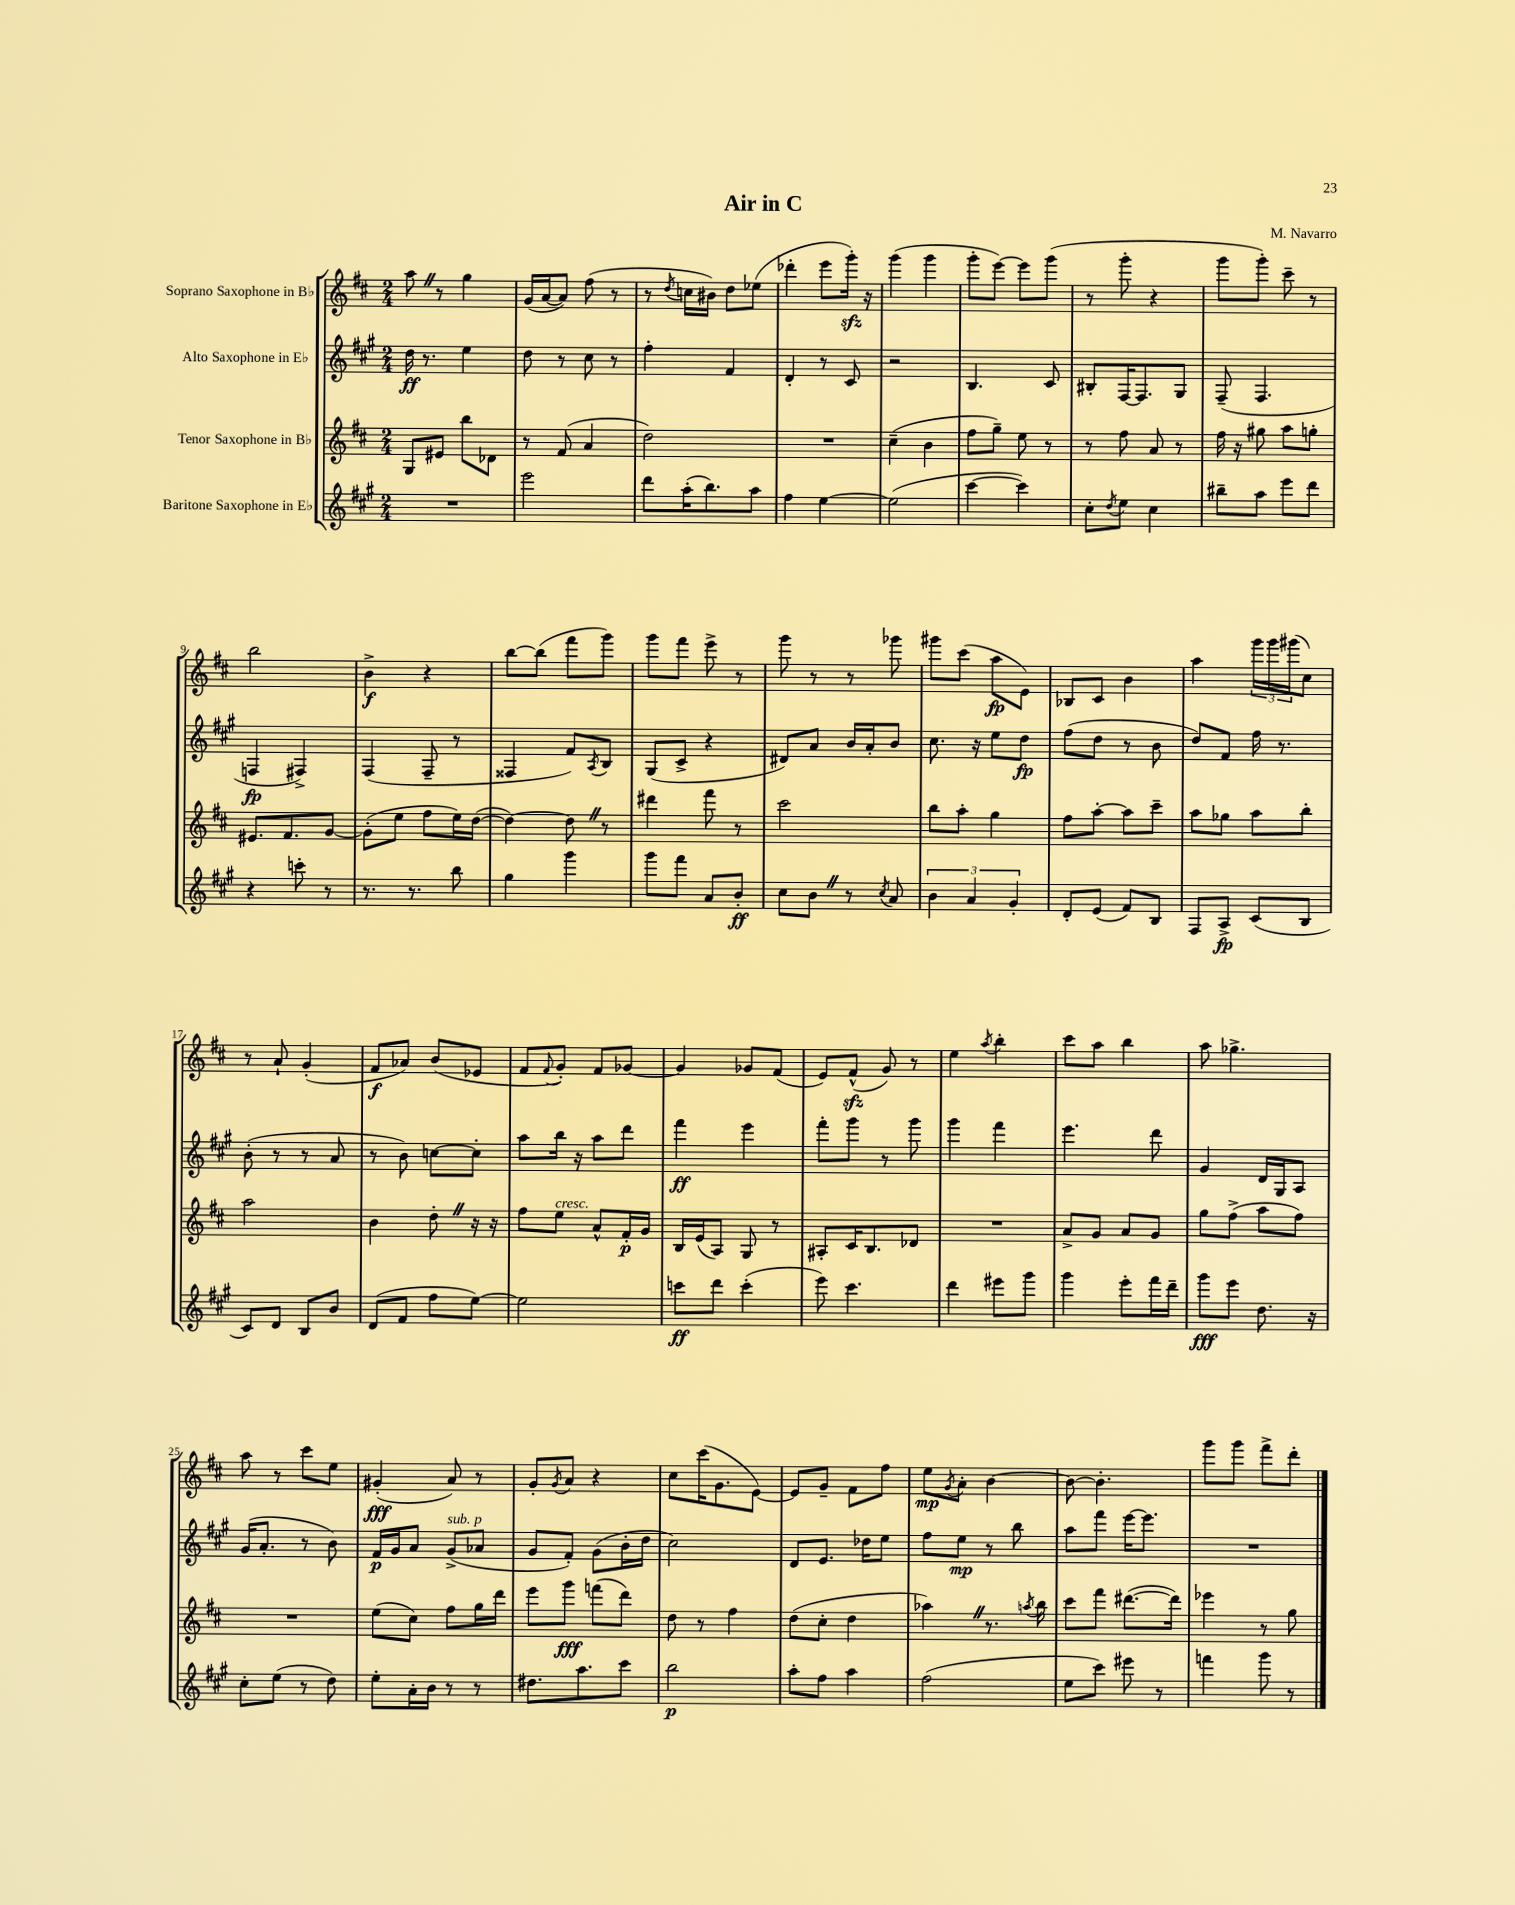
\header { title = "Air in C" composer = "M. Navarro" }
<<
\new StaffGroup <<
\new Staff = "s0" \with { instrumentName = "Soprano Saxophone in Bb" } {
    \clef treble \key d \major \numericTimeSignature \time 2/4
    a''8 \once \override BreathingSign.text = \markup { \musicglyph "scripts.caesura.straight" } \breathe r8 g''4 |
    g'16( a'16~ a'8) fis''8( r8 |
    r8 \acciaccatura { d''8 } c''16 bis'16) d''8 ees''8( |
    des'''4-. e'''8 g'''16-.\sfz) r16 |
    g'''4( g'''4 |
    g'''8-. e'''8~) e'''8 g'''8( |
    r8 g'''8-. r4 |
    g'''8 g'''8-.) cis'''8-- r8 |
    b''2 |
    b'4->\f r4 |
    b''8~ b''8( fis'''8 g'''8) |
    g'''8 fis'''8 e'''8-> r8 |
    g'''8 r8 r8 ges'''8 |
    gis'''8 cis'''8( a''8\fp e'8) |
    bes8 cis'8 b'4 |
    a''4 \tuplet 3/2 { g'''16 g'''16 gis'''16( } cis''8) |
    r8 a'8-! g'4-.( |
    fis'8\f aes'8) b'8( ees'8 |
    fis'8 \appoggiatura { fis'8 } g'8-.) fis'8 ges'8~ |
    ges'4 ges'8 fis'8( |
    e'8) fis'8-^\sfz( g'8) r8 |
    e''4 \acciaccatura { a''8 } b''4-. |
    cis'''8 a''8 b''4 |
    a''8 ges''4.-> |
    a''8 r8 cis'''8 e''8 |
    gis'4-.\fff( a'8) r8 |
    g'8-. \acciaccatura { g'8 } a'8 r4 |
    cis''8 cis'''16( g'8. e'8~) |
    e'8 g'8-- fis'8 fis''8 |
    e''8\mp \acciaccatura { g'8 } a'8-. b'4~ |
    b'8~ b'4.-. |
    g'''8 g'''8 fis'''8-> d'''8-. \bar "|." |
}
\new Staff = "s1" \with { instrumentName = "Alto Saxophone in Eb" } {
    \clef treble \key a \major \numericTimeSignature \time 2/4
    d''16\ff r8. e''4 |
    d''8 r8 cis''8 r8 |
    fis''4-. fis'4 |
    d'4-. r8 cis'8 |
    r2 |
    b4. cis'8 |
    bis8-. fis16~ fis8. gis8 |
    fis8--( fis4. |
    f4\fp fis4->) |
    fis4( fis8-- r8 |
    fisis4 fis'8) \acciaccatura { a8 } b8 |
    gis8( cis'8-> r4 |
    dis'8) a'8 b'16 a'16-. b'8 |
    cis''8. r16 e''8 d''8\fp |
    fis''8( d''8 r8 b'8 |
    d''8) fis'8 fis''16 r8. |
    b'8-.( r8 r8 a'8 |
    r8 b'8) c''8~ c''8-. |
    a''8 b''16 r16 a''8 d'''8 |
    fis'''4\ff e'''4 |
    fis'''8-. gis'''8 r8 gis'''8 |
    gis'''4 fis'''4 |
    e'''4. d'''8 |
    gis'4 d'16 gis16 a8 |
    gis'16( a'8.-. r8 b'8) |
    fis'16\p gis'16 a'8 gis'8->^\markup { \italic "sub. p" }( aes'8 |
    gis'8 fis'8-.) gis'8( b'16-. d''16 |
    cis''2) |
    d'8 e'8. des''16 e''8 |
    fis''8 e''8\mp r8 b''8 |
    a''8 fis'''8 e'''16~ e'''8. |
    R2 \bar "|." |
}
\new Staff = "s2" \with { instrumentName = "Tenor Saxophone in Bb" } {
    \clef treble \key d \major \numericTimeSignature \time 2/4
    g8 eis'8 b''8 des'8 |
    r8 fis'8( a'4 |
    d''2) |
    R2 |
    cis''4--( b'4 |
    fis''8 g''8--) e''8 r8 |
    r8 fis''8 a'8 r8 |
    fis''16 r16 gis''8 a''8 g''8-. |
    eis'8. fis'8. g'8~ |
    g'8-.( e''8 fis''8 e''16) d''16~( |
    d''4~) d''8 \once \override BreathingSign.text = \markup { \musicglyph "scripts.caesura.straight" } \breathe r8 |
    dis'''4 fis'''8 r8 |
    cis'''2 |
    b''8 a''8-. g''4 |
    fis''8 a''8~-. a''8 cis'''8-- |
    a''8 ges''8 a''8 b''8-. |
    a''2 |
    b'4 d''8-. \once \override BreathingSign.text = \markup { \musicglyph "scripts.caesura.straight" } \breathe r16 r16 |
    fis''8 e''8^\markup { \italic "cresc." } a'8-^ fis'16-.\p g'16 |
    b16 e'16( a8) g8 r8 |
    ais8-. cis'16 b8. des'8 |
    R2 |
    a'8-> g'8 a'8 g'8 |
    g''8 fis''8->( a''8 fis''8) |
    R2 |
    e''8( cis''8) fis''8 g''16 d'''16 |
    e'''8 g'''8\fff f'''8( d'''8) |
    d''8 r8 fis''4 |
    d''8( cis''8-. d''4 |
    aes''4) \once \override BreathingSign.text = \markup { \musicglyph "scripts.caesura.straight" } \breathe r8. \acciaccatura { a''8 } b''16 |
    cis'''8 fis'''8 dis'''8.~( dis'''16) |
    ees'''4 r8 g''8 \bar "|." |
}
\new Staff = "s3" \with { instrumentName = "Baritone Saxophone in Eb" } {
    \clef treble \key a \major \numericTimeSignature \time 2/4
    R2 |
    e'''2 |
    d'''8 a''16-.( b''8.) a''8 |
    fis''4 e''4~ |
    e''2( |
    cis'''4~ cis'''4) |
    cis''8-. \acciaccatura { d''8 } e''8 cis''4 |
    bis''8-- a''8 e'''8 d'''8 |
    r4 c'''8-. r8 |
    r8. r8. b''8 |
    gis''4 gis'''4 |
    gis'''8 fis'''8 a'8 b'8-.\ff |
    cis''8 b'8 \once \override BreathingSign.text = \markup { \musicglyph "scripts.caesura.straight" } \breathe r8 \acciaccatura { cis''8 } a'8 |
    \tuplet 3/2 { b'4 a'4 gis'4-. } |
    d'8-. e'8( fis'8) b8 |
    fis8 a8->\fp cis'8( b8 |
    cis'8) d'8 b8 b'8 |
    d'8( fis'8 fis''8 e''8~) |
    e''2 |
    c'''8\ff d'''8 c'''4-.( |
    e'''8) cis'''4. |
    d'''4 eis'''8 gis'''8 |
    gis'''4 e'''8-. fis'''16 d'''16-- |
    gis'''8\fff e'''8 d''8. r16 |
    cis''8-. e''8( r8 d''8) |
    e''8-. a'16-. b'16 r8 r8 |
    dis''8. a''8. cis'''8 |
    b''2\p |
    a''8-. fis''8 a''4 |
    fis''2( |
    e''8 cis'''8) eis'''8 r8 |
    f'''4 gis'''8 r8 \bar "|." |
}
>>
>>
